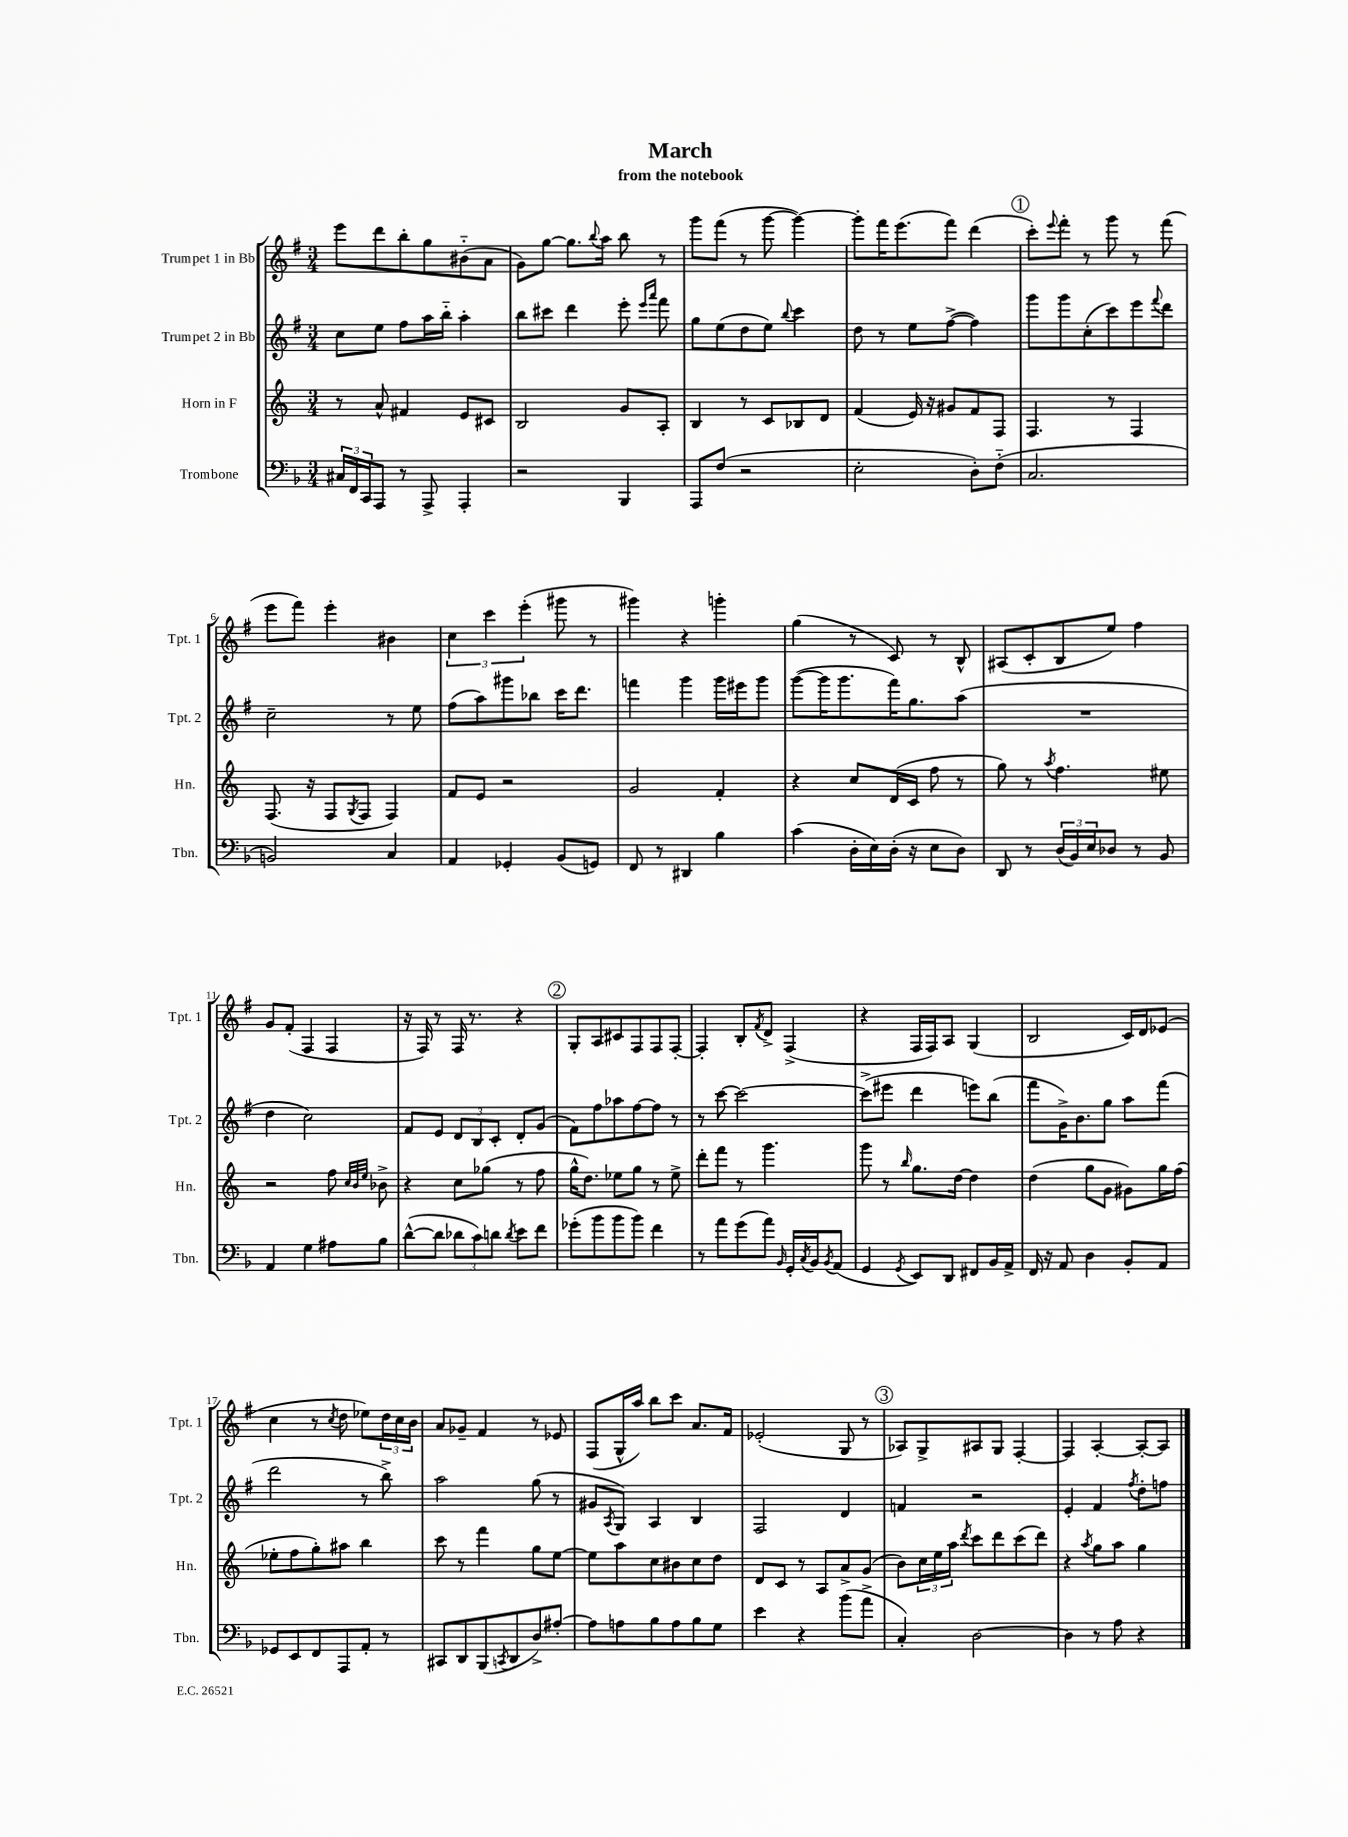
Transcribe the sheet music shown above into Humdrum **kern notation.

**kern	**kern	**kern	**kern
*part4	*part3	*part2	*part1
*staff4	*staff3	*staff2	*staff1
*I"Trombone	*I"Horn in F	*I"Trumpet 2 in Bb	*I"Trumpet 1 in Bb
*I'Tbn.	*I'Hn.	*I'Tpt. 2	*I'Tpt. 1
*clefF4	*clefG2	*clefG2	*clefG2
*k[b-]	*k[]	*k[f#]	*k[f#]
*M3/4	*M3/4	*M3/4	*M3/4
=1	=1	=1	=1
24C#X/LL	8r	8cc\L	8eee\L
24FF/	.	.	.
24CC/J	.	.	.
8AAA/J	8a^^/	8ee\J	8ddd\
8r	4f#X/	8ff#\L	8bb'\
8AAA^/	.	16aa\L	8gg\
.	.	16bb\JJ	.
4AAA'/	8e/L	4aa'\	(8b#X\
.	8c#X/J	.	8a\J
=2	=2	=2	=2
2r	2B/	8bb\L	8g\L)
.	.	8ccc#X\J	[8gg\J
.	.	4ddd\	8.gg\L]
.	.	.	8qqbb/
.	.	.	16aa\Jk
4BBB-/	8g/L	8eee'\	8bb\
.	.	16qqeee/LL	.
.	.	16qqaaa/JJ	.
.	8A'/J	8fff#\	8r
=3	=3	=3	=3
8AAA/L	4B/	8gg\L	8ggg\L
(8F/J	.	(8ee\	(8fff#\J
2r	8r	8dd\	8r
.	8c/L	8ee\J)	[8ggg\
.	.	8qqbb/	.
.	8B-X/	4ccc\	4ggg\_)
.	8d/J	.	.
=4	=4	=4	=4
2E'\	(4f/	8dd\	8ggg'\L]
.	.	8r	16fff#\K
.	.	.	(8.eee\
.	16e/)	8ee\L	.
.	16r	.	.
.	8g#X/L	([8ff#^\J	8fff#\J)
8D'\L)	8f/	4ff#\])	(4ddd\
(8F\J	8F/J	.	.
!!LO:REH:place=s1:t=1
=5	=5	=5	=5
2.C/	4.F/	8ggg\L	8ccc'\L)
.	.	.	8qqeee/
.	.	8ggg\	8fff#'\J
.	.	(8cc'\	8r
.	8r	8ccc\)	8ggg\
.	4F/	8eee\	8r
.	.	8qqfff#/	.
.	.	8ddd\J	(8fff#\
!!LO:LB:g=z
=6	=6	=6	=6
2BBn/)	(8.F/	2cc~\	8eee\L
.	.	.	8fff#\J)
.	16r	.	.
.	8F/L	.	4eee'\
.	8qG/	.	.
.	8F/J	.	.
4C/	4F/)	8r	4b#X\
.	.	8ee\	.
=7	=7	=7	=7
4AA/	8f/L	(8ff#\L	6cc\
.	8e/J	8aa\)	.
.	.	.	6ccc\
4GG-X'/	2r	8ggg#X\	.
.	.	.	(6eee'\
.	.	8bb-X\J	.
(8BB-/L	.	16ccc\KL	8ggg#X\
.	.	8.ddd\J	.
8GGn/J)	.	.	8r
=8	=8	=8	=8
8FF/	2g/	4fffn\	4ggg#X\)
8r	.	.	.
4DD#X/	.	4ggg\	4r
4B-\	4f'/	16ggg\LL	4gggn'\
.	.	16eee#X\J	.
.	.	8ggg\J	.
=9	=9	=9	=9
(4c\	4r	([8ggg\L	(4gg\
.	.	16ggg\K]	.
.	.	8.ggg\	.
16D'\LL	8cc/L	.	8r
16E\)	.	.	.
(16D'\JJ	(16d/L	16fff#\K)	8c/)
16r	16c/JJ	8.gg\	.
8E\L	8ff\	.	8r
8D\J)	8r	(8aa\J	8B^^/
=10	=10	=10	=10
8DD/	8gg\)	2.r	(8A#X/L
8r	8r	.	8c'/
.	8qaa/	.	.
(24D/LL	4.ff\	.	8B/
24BB-/)	.	.	.
24E/J	.	.	.
8D-X/J	.	.	8ee/J)
8r	.	.	4ff#\
8BB-/	8ee#X\	.	.
!!LO:LB:g=z
=11	=11	=11	=11
4AA/	2r	4dd\	8g/L
.	.	.	(8f#'/J
4G\	.	2cc\)	4F#/
8A#X\L	8ff\	.	4F#/
.	32qqcc/LLL	.	.
.	32qqb/	.	.
.	32qqee/JJJ	.	.
8B-\J	8b-X^\	.	.
=12	=12	=12	=12
([8d^^\L	4r	8f#/L	16r
.	.	.	16F#/)
8d\J]	.	8e/J	8r
12d-X\L	8cc\L	12d/L	16F#/
.	.	.	8.r
12c\)	.	12B/	.
.	(8gg-X\J	.	.
12dn\J	.	12c'/J	.
8qd/	.	.	.
8e\L	8r	8d'/L	4r
8f\J	8ff\	(8g/J	.
!!LO:REH:place=s1:t=2
=13	=13	=13	=13
(8g-X'\L	16gg^^\KL	8f#\L)	8G'/L
.	8.dd\J)	.	.
8b-\	.	8ff#\	8A/
8b-\	8ee-X\L	8aa-X\	8c#X/
8b-\J)	8gg\J	[8ff#\	8F#/
4f\	8r	8ff#\J]	8F#/
.	8ee-^\	8r	[8F#'/J
=14	=14	=14	=14
8r	8ddd'\L	8r	4F#'/]
8a\L	8fff\J	[8ccc\	.
(8g\	8r	2ccc\_	8B'/L
.	.	.	8qf#/
8a\J)	4.ggg\	.	8d^/J
16qqBB-/	.	.	.
16GG'/LL	.	.	(4F#^/
8qC/	.	.	.
16BB-/J	.	.	.
8qBB-/	.	.	.
(8AA/J	.	.	.
=15	=15	=15	=15
4GG/	8ggg\	(8ccc^\L]	4r
.	8r	8eee#X\J	.
8qGG/	16qqbb/	.	.
8EE/L)	8.gg\L	4ddd\	16F#/LL
.	.	.	16F#/J)
8DD/J	.	.	8A/J
.	[16dd\Jk	.	.
8FF#X/L	4dd\]	8eeen\L)	(4G/
16BB-/L	.	(8bb\J	.
16AA^/JJ	.	.	.
=16	=16	=16	=16
16FF/	(4dd\	8fff#\L	2B/
16r	.	.	.
8AA/	.	16g^\K)	.
.	.	8.b\	.
4D\	8gg\L	.	.
.	8g\J	8gg\J	.
8BB-'/L	8g#X\L)	8aa\L	16c/LL)
.	.	.	16d/J
8AA/J	16gg\L	(8fff#\J	(8e-X/J
.	(16ff\JJ	.	.
!!LO:LB:g=z
=17	=17	=17	=17
8GG-X/L	8ee-X'\L	2ddd\	4cc\
8EE/	8ff\	.	.
8FF/	8gg'\)	.	8r
.	.	.	8qcc/
8AAA/	8aa#X\J	.	8dd\
8AA'/J	4bb\	8r	8ee-X\L)
8r	.	8bb^\)	24dd\L
.	.	.	24cc\
.	.	.	24b\JJ
=18	=18	=18	=18
8CC#X/L	8ccc\	2aa\	8a/L
8DD/	8r	.	8g-X~/J
(8BBB-/	4fff\	.	4f#/
8qCCn/	.	.	.
8DD/	.	.	.
8D^/)	8gg\L	(8gg\	8r
[8A#X'/J	[8ee\J	8r	8e-X/
=19	=19	=19	=19
8A#\L]	8ee\L]	8g#X/L	(8F#/L
.	.	8qA/	.
8An\	8aa\	8G/J)	16G^^/L
.	.	.	16aa/JJ)
8B-\	8cc\	4A/	8bb\L
8A\	8b#X\	.	8ccc\J
8B-\	8cc\	4B/	8.a/L
8G\J	8dd\J	.	.
.	.	.	16f#/Jk
=20	=20	=20	=20
4e\	8d/L	2F#/	(2e-X'/
.	8c/J	.	.
4r	8r	.	.
.	8A/L	.	.
(8b-\L	8a^/	4d/	8G/
8a^\J	(8g/J	.	8r
!!LO:REH:place=s1:t=3
=21	=21	=21	=21
4C'/)	8b\L)	4fn/	8A-X/L)
.	24cc\L	.	8G^/
.	24ee\	.	.
.	24aa\JJ	.	.
.	8qddd/	.	.
[2D\	8ccc\L	2r	8A#X/
.	8ddd\	.	8G/J
.	(8ccc\	.	[4F#'/
.	8ddd\J)	.	.
=22	=22	=22	=22
4D\]	4r	4e'/	4F#/]
.	8qaa/	.	.
8r	8gg\L	4f#/	[4A'/
8A\	8aa\J	.	.
.	.	8qff#/	.
4r	4gg\	8dd'\L	8A'/L_
.	.	8ffn\J	8A/J]
==	==	==	==
*-	*-	*-	*-
